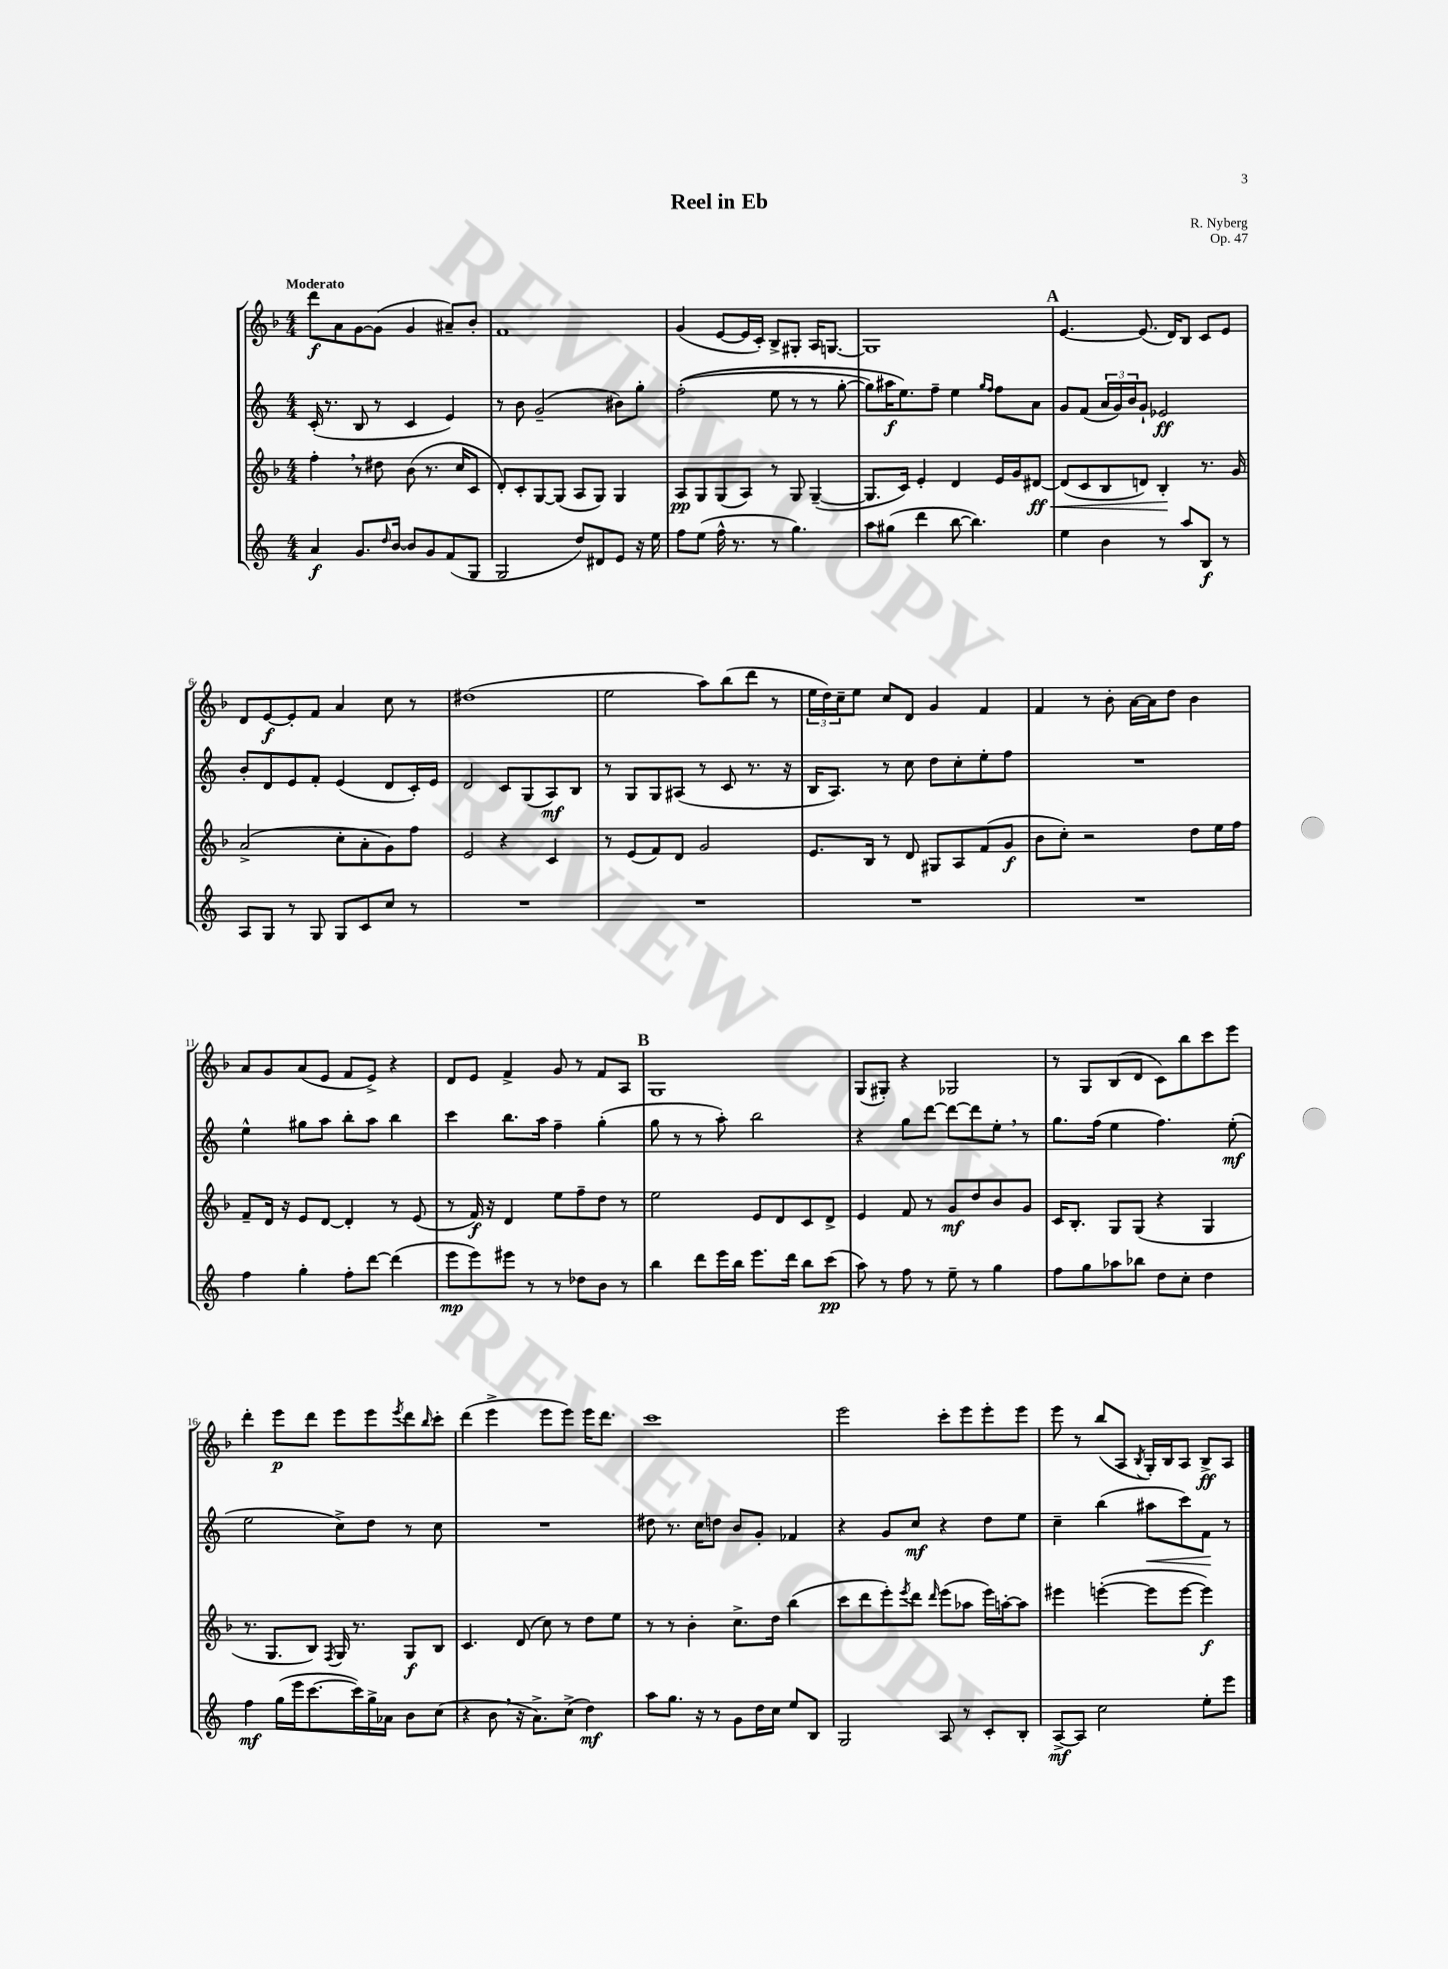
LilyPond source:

\header { title = "Reel in Eb" composer = "R. Nyberg" opus = "Op. 47" }
<<
\new StaffGroup <<
\new Staff = "s0" {
    \clef treble \key f \major \numericTimeSignature \time 4/4 \tempo "Moderato"
    d'''8\f a'8 g'8~ g'8( g'4 ais'8--) bes'8-. |
    f'1 |
    g'4( e'8~ e'16 c'16-.) bes8-> gis8-. a16 g8.~ |
    g1 |
    \mark \markup { \bold "A" } e'4.~ e'8.( d'16) bes8 c'8 e'8 |
    d'8 e'8~\f e'8-. f'8 a'4 c''8 r8 |
    dis''1( |
    e''2 a''8) bes''8( d'''8 r8 |
    \tuplet 3/2 { e''16 d''16) c''16-- } e''8 c''8 d'8 g'4 f'4 |
    f'4 r8 bes'8-. a'16~ a'16 d''8 bes'4 |
    a'8 g'8 a'8( e'8 f'8 e'8->) r4 |
    d'8 e'8 f'4-> g'8 r8 f'8 a8 |
    \mark \markup { \bold "B" } g1 |
    g8( gis8-.) r4 ges2 |
    r8 g8 bes8( d'8 c'8) bes''8 c'''8 e'''8 |
    d'''4-. e'''8\p d'''8 e'''8 e'''8 \acciaccatura { e'''8 } d'''8 \grace { bes''16 } c'''8-. |
    d'''4( e'''4-> e'''8 e'''8) e'''16 d'''8. |
    c'''1 |
    e'''2 c'''8-. e'''8 e'''8-. e'''8 |
    e'''8 r8 bes''8( a8 \acciaccatura { bes8 } g16-.) bes16 a8 bes8->\ff a8 \bar "|." |
}
\new Staff = "s1" {
    \clef treble \key c \major \numericTimeSignature \time 4/4
    c'16-.( r8. b8 r8 c'4 e'4) |
    r8 b'8 g'2--( bis'8) g''8-. |
    f''2-.(\( e''8 r8 r8 g''8~-. |
    g''8) ais''16\f e''8.\) f''8-- e''4 \grace { g''16 f''16 } f''8 a'8 |
    \mark \markup { \bold "A" } g'8 f'8( \tuplet 3/2 { a'16 g'16) b'16 } g'8-! ees'2\ff |
    b'8-. d'8 e'8 f'8-. e'4( d'8 c'16-.) e'16 |
    d'2 c'8 g8( a8\mf) b8 |
    r8 g8 g8 ais8( r8 c'8 r8. r16 |
    b16 a8.) r8 c''8 d''8 c''8-. e''8-. f''8 |
    R1 |
    e''4-^ gis''8 a''8 b''8-. a''8 b''4 |
    c'''4 b''8. a''16 f''4-- g''4-.( |
    \mark \markup { \bold "B" } g''8 r8 r8 a''8-.) b''2 |
    r4 g''8 d'''8~ d'''8~ d'''8 e''8-. \breathe r8 |
    g''8. f''16( e''4 f''4.) e''8-.\mf( |
    e''2 c''8->) d''8 r8 c''8 |
    R1 |
    dis''8 r8. c''16 d''8 b'8 g'8-. fes'4 |
    r4 g'8 c''8\mf r4 d''8 e''8 |
    c''4-- b''4( ais''8\< c'''8) f'8\! r8 \bar "|." |
}
\new Staff = "s2" {
    \clef treble \key f \major \numericTimeSignature \time 4/4
    f''4-. \breathe r8 dis''8 bes'8( r8. c''16 c'8 |
    d'8-.) c'8-. g8~ g8( a8 g8) g4 |
    a8\pp g8 g8( a8) r8 g8 g4~--( |
    g8. c'16) e'4-. d'4 e'16 g'16 dis'8~\ff\< |
    \mark \markup { \bold "A" } dis'8( c'8 bes8 d'8) bes4-.\! r8. g'16 |
    a'2->( c''8-. a'8-. g'8) f''8 |
    e'2 r4 c'4 |
    r8 e'8( f'8) d'8 g'2 |
    e'8. bes16 r8 d'8 gis8 a8 f'8( g'8\f |
    bes'8 c''8-.) r2 d''8 e''16 f''16 |
    f'8-- d'16 r16 e'8 d'8~ d'4-. r8 e'8( |
    r8 f'16\f) r16 d'4 e''8 f''8-- d''8 r8 |
    \mark \markup { \bold "B" } e''2 e'8 d'8 c'8 d'8-> |
    e'4 f'8 r8 g'8\mf d''8 bes'8 g'8 |
    c'16 bes8.-. g8 g8( r4 g4 |
    r8. g8. bes8) \acciaccatura { f8 } g16 r8. g8\f bes8 |
    c'4. d'8( c''8) r8 d''8 e''8 |
    r8 r8 bes'4-. c''8.-> d''16 bes''4( |
    c'''8 d'''8 e'''8-.) \acciaccatura { e'''8 } d'''8 \grace { d'''16 } e'''8( aes''8 e'''16) a''16~-. a''8 |
    eis'''4 e'''4~-.( e'''8 e'''8~ e'''4\f) \bar "|." |
}
\new Staff = "s3" {
    \clef treble \key c \major \numericTimeSignature \time 4/4
    a'4\f g'8. \grace { d''16 } b'16~ b'8 g'8 f'8( g8 |
    g2 d''8) dis'8 e'8 r16 e''16 |
    f''8 e''8( f''16-^ r8. r8 g''4.) |
    a''8 gis''8( d'''4 b''8~ b''4.) |
    \mark \markup { \bold "A" } e''4 b'4 r8 a''8 b8\f r8 |
    a8 g8 r8 g8 g8 c'8 c''8 r8 |
    R1 |
    R1 |
    R1 |
    R1 |
    f''4 g''4-. f''8-. d'''8~ d'''4( |
    e'''8\mp e'''8) eis'''8 r8 r8 des''8 b'8 r8 |
    \mark \markup { \bold "B" } b''4 d'''8 e'''16 b''16 e'''8. d'''16 b''8 c'''8\pp( |
    a''8) r8 f''8 r8 e''8-- r8 g''4 |
    f''8 g''8 aes''8 bes''8 d''8 c''8-. d''4 |
    f''4\mf g''16( e'''16 c'''8.~ c'''16) g''16-> aes'16 b'8 c''8( |
    r4 b'8 \breathe r16 a'8.->) c''8->( d''4\mf) |
    a''8 g''8. r16 r8 g'8 d''16 c''16 e''8 b8 |
    g2 a8 r8 c'8-. b8-. |
    a8~->\mf a8 c''2 e''8-. e'''8 \bar "|." |
}
>>
>>
